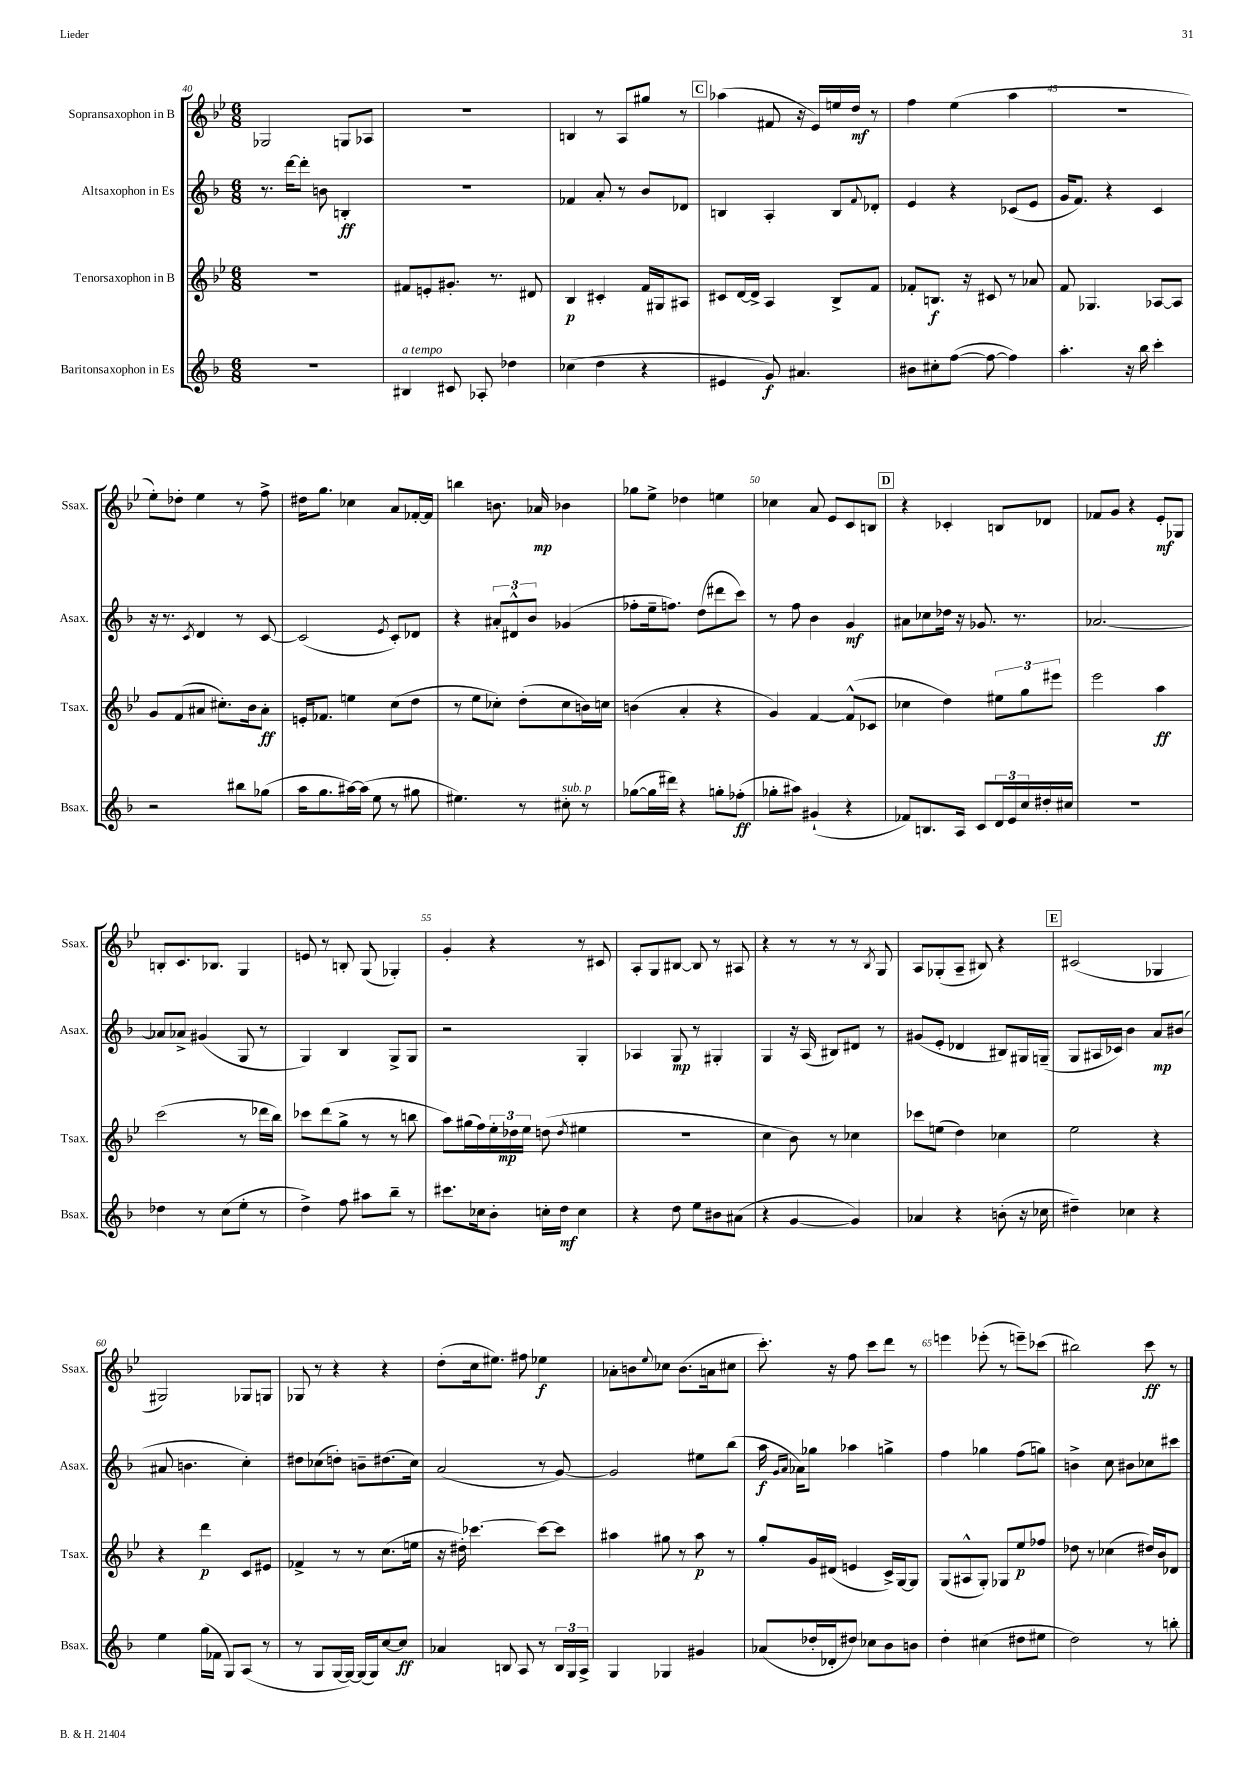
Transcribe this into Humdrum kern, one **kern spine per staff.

**kern	**kern	**kern	**kern
*staff4	*staff3	*staff2	*staff1
*clefG2	*clefG2	*clefG2	*clefG2
*k[b-]	*k[b-e-]	*k[b-]	*k[b-e-]
*M6/8	*M6/8	*M6/8	*M6/8
2.r	2.r	8.r	2G-/
.	.	[16ddd\LK	.
.	.	8ddd'\]J	.
.	.	8b\	.
.	.	4B'/	8G/L
.	.	.	8A-/J
=	=	=	=
4B#/	8f#/L	2.r	2.r
.	8e'/	.	.
8c#/	8.g#'/J	.	.
8A-'/	.	.	.
.	8.r	.	.
4dd-\	.	.	.
.	8d#/	.	.
=	=	=	=
(4cc-\	4B-/	4f-/	4B/
4dd\	4c#'/	8a'/	8r
.	.	8r	8A/L
4r	16f/LL	8b-/L	8gg#/J
.	16G#/J	.	.
.	8A#/J	8d-/J	8r
=	=	=	=
4e#/	8c#/L	4B/	(4aa-\
.	[16d/L	.	.
.	16d^/]JJ	.	.
8g/)	4A/	4A'/	8f#/
4.a#/	.	.	16r
.	.	.	16e-/LL)
.	8B-^/L	8B/L	16ee/
.	.	.	16dd/JJ
.	.	8qqf/	.
.	8f/J	8d-'/J	8r
=	=	=	=
8b#\L	8f-'/L	4e/	4ff\
8cc#'\	8.B/J	.	.
([8ff\J	.	4r	(4ee-\
.	16r	.	.
8ff\_	8c#/	.	.
4ff\])	8r	(8c-/L	4aa\
.	8a-/	8e/J	.
=	=	=	=
4.aa'\	8f/	16g/LK	2.r
.	.	8.f/J)	.
.	4.G-/	.	.
.	.	4r	.
16r	.	.	.
16bb-\	.	.	.
4ccc'\	[8A-/L	4c/	.
.	8A-/]J	.	.
=	=	=	=
2r	8g/L	16r	8ee-'\L)
.	.	8.r	.
.	(8f/	.	8dd-'\J
.	.	8qc/	.
.	8a#/J	4d/	4ee-\
.	8.cc#'\L)	.	.
8bb#\L	.	8r	8r
.	16b-\k	.	.
(8gg-\J	8a#'\J	[8c/	8ff^\
=	=	=	=
16aa\LK	16e'/LK	(2c/]	16dd#\LK
8.gg\	8.f-/J	.	8.gg\J
[16aa#\L)	4ee\	.	4cc-\
(16aa#\]JJ	.	.	.
8ee\	.	.	.
.	.	8qe/	.
8r	(8cc\L	8c'/L)	8a/L
8gg#\	8dd\J	8d-/J	[16f-'/L
.	.	.	16f-/]JJ
=	=	=	=
4.ee#\)	8r	4r	4bb\
.	8ee-\L	.	.
.	8cc-'\J)	12a#'/L	8.b\
.	.	12d#^^/	.
8r	(8dd'\L	.	.
.	.	12b-/J	.
.	.	.	16a-/
8cc#'\	8cc-\	(4g-/	4b-\
8r	16b\L)	.	.
.	16cc\JJ	.	.
=	=	=	=
([8gg-\L	(4b\	8ff-'\L	8gg-\L
16gg-\]L	.	16ee~\k	8ee-^\J
16ddd#\JJ)	.	8.ff\J)	.
4r	4a'/	.	4dd-\
.	.	(8dd\L	.
8gg'\L	4r	8ddd#\	4ee\
(8ff-'\J	.	8ccc\J)	.
=	=	=	=
8gg-'\L	4g/)	8r	4cc-\
8aa#\J)	.	8ff\	.
(4g#`/	[4f/	4b-\	8a/
.	.	.	8e-/L
4r	(8f^^/]L	4g/	8c/
.	8c-/J	.	8B/J
=	=	=	=
8f-/L)	4cc-\	8a#\L	4r
8.B/	.	8cc-\	.
.	4dd\)	16dd-\Jk	4c-'/
16A/Jk	.	16r	.
8c/L	.	8.g-/	.
24d/L	12ee#\L	.	8B/L
24e/	.	.	.
.	.	8.r	.
24cc/	12gg\	.	.
16dd#'/	.	.	8d-/J
.	12eee#\J	.	.
16cc#/JJ	.	.	.
=	=	=	=
2.r	2eee-\	[2.a-/	8f-/L
.	.	.	8g/J
.	.	.	4r
.	4aa\	.	8e-'/L
.	.	.	8G-/J
=	=	=	=
4dd-\	(2ccc\	8a-/]L	8B'/L
.	.	8a-^/J	8.c/
8r	.	(4g#/	.
.	.	.	8.B-/J
(8cc\L	.	.	.
8ee'\J	8r	8G/	4G/
8r	16ddd-\LL	8r	.
.	16bb-\JJ)	.	.
=	=	=	=
4dd^\)	8ccc-\L	4G/)	8e/
.	(8ddd\	.	8r
8ff\	8gg^\J	4B-/	8B'/
8aa#\L	8r	.	(8G/
8bb-~\J	8r	8G^/L	4G-'/)
8r	8bb\	8G/J	.
=	=	=	=
8.ccc#\L	8aa\L)	2r	4g'/
.	(16gg#\L	.	.
16cc-\k	16ff\)	.	.
8b-'\J	24ee-'\	.	4r
.	24dd-\	.	.
.	24ee-\JJ	.	.
16cc'\LL	(8dd\	.	.
16dd\JJ	.	.	.
.	8qdd/	.	.
4cc\	4ee#\	4G'/	8r
.	.	.	8c#/
=	=	=	=
4r	2.r	4A-/	8A'/L
.	.	.	8G/
8dd\	.	8G/	[8B#/J
8ee\L	.	8r	8B#/]
8b#\	.	4G#'/	8r
(8a#\J	.	.	8A#/
=	=	=	=
4r	4cc\	4G/	4r
[4g/	8b-\)	16r	8r
.	.	(16A/	.
.	8r	8B#/L)	8r
4g/])	4cc-\	8d#/J	8r
.	.	.	8qB-/
.	.	8r	8G/
=	=	=	=
4a-/	8ccc-\L	(8g#/L	8A/L
.	(8ee\J	8e'/J	(8G-'/
4r	4dd\)	4d-/	8A~/J
.	.	.	8B#/)
(8b'\	4cc-\	8B#/L)	4r
16r	.	16G#/L	.
16cc-\	.	(16G~/JJ	.
=	=	=	=
4dd#~\)	2ee-\	8G/L	(2c#/
.	.	16A#/L	.
.	.	16c-/JJ)	.
4cc-\	.	4b-\	.
4r	4r	8a/L	4G-/
.	.	(8b#/J	.
=	=	=	=
4ee\	4r	8a#/	2G#/)
.	.	4.b\	.
(16gg\LL	4ddd\	.	.
16f-\JJ	.	.	.
8G/L)	.	.	.
(8A/J	8c/L	4cc'\)	8G-/L
8r	8e#/J	.	8G/J
=	=	=	=
8r	4f-^/	8dd#\L	8G-/
8G/L	.	(8cc-\	8r
[16G/L	8r	8dd'\J)	4r
16G/_JJ)	.	.	.
(16G/]LL	8r	8b~\L	.
16G/J)	.	.	.
[8cc/	(8.cc\L	(8.dd#\	4r
8cc/]J	.	.	.
.	16ee\Jk	16cc-\Jk)	.
=	=	=	=
4a-/	16r	(2a/	(8dd'\L
.	16dd#'\)	.	.
.	[4.ccc-\	.	16cc\k
.	.	.	8.ee#\J)
8B/	.	.	.
8A/	.	.	8ff#\
8r	8ccc-\_L	8r	4ee-\
24B/LL	8ccc-\]J	[8g/)	.
24G/	.	.	.
24A^/JJ	.	.	.
=	=	=	=
4G/	4aa#\	2g/]	8a-'\L
.	.	.	8b\
.	.	.	8qqee-/
4G-/	8gg#\	.	8cc-\J
.	8r	.	(8.b\L
4g#/	8aa#\	8ee#\L	.
.	.	.	16a\k
.	8r	(8bb-\J	8cc#\J
=	=	=	=
(8a-/L	8gg'/L	16aa\	8.ccc'\)
.	.	16qqg/LL	.
.	.	16qqa/JJ	.
.	.	16a-\LK)	.
16dd-'/L	16g/L	8gg-\J	.
16d-'/J	(16d#/JJ	.	16r
8dd#/J)	4e/	4aa-\	8ff\
8cc-\L	.	.	8ccc\L
8b-\	16c^/LL)	4gg^\	8ddd\J
.	[16G/J	.	.
8b\J	8G/]J	.	8r
=	=	=	=
4dd'\	(8G/L	4ff\	4eee\
.	8A#^^/	.	.
(4cc#\	8G'/J)	4gg-\	(8eee-'\
.	8G-/L	.	8r
8dd#\L	8ee-/	(8ff\L	8eee~\L)
8ee#\J	8ff-/J	8gg\J)	(8ccc-\J
=	=	=	=
2dd\)	8dd-\	4b^\	2bb#\)
.	8r	.	.
.	(4cc-\	8cc\	.
.	.	8b#\L	.
8r	16dd#/LL)	8cc-\	8ccc\
.	16b-/J	.	.
8bb'\	8d-/J	8ccc#\J	8r
==	==	==	==
*-	*-	*-	*-
